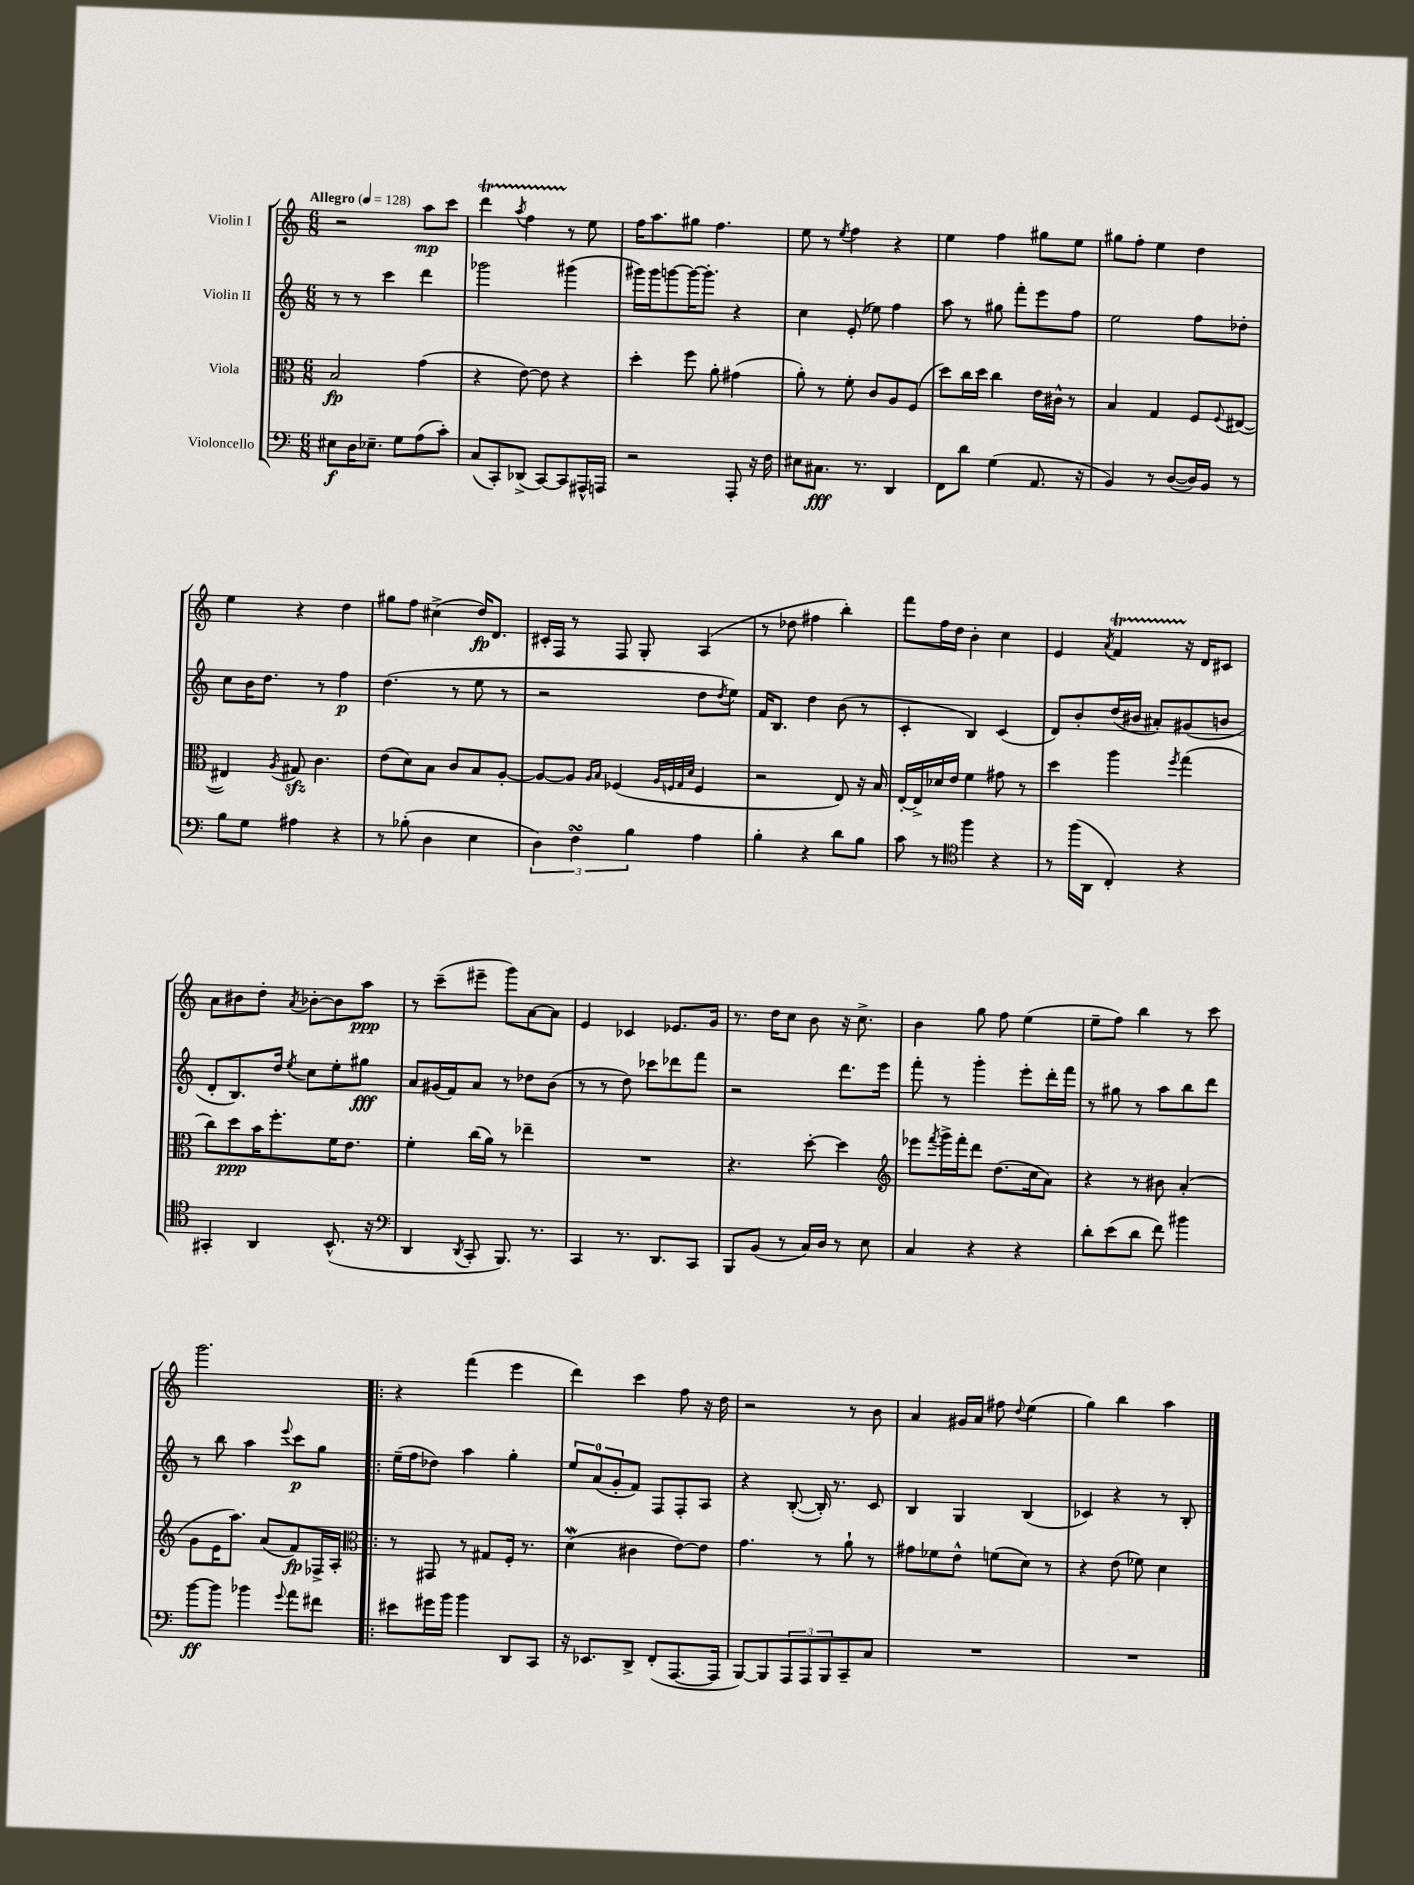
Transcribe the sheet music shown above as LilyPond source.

<<
\new StaffGroup <<
\new Staff = "s0" \with { instrumentName = "Violin I" } {
    \clef treble \key c \major \numericTimeSignature \time 6/8 \tempo "Allegro" 4 = 128
    r2 a''8\mp c'''8 |
    d'''4\startTrillSpan \acciaccatura { a''8 } f''4 r8\stopTrillSpan e''8 |
    f''16 a''8. gis''8 f''4. |
    e''8 r8 \acciaccatura { e''8 } f''4 r4 |
    e''4 f''4 gis''8 e''8 |
    gis''8 f''8-. e''4 d''4 |
    e''4 r4 d''4 |
    gis''8 f''8 cis''4->( d''16\fp) d'8. |
    cis'16-. f16 r8 f8 g8-. a4( |
    r8 des''8 fis''4 b''4-.) |
    f'''8 f''16 d''16 b'4-. c''4 |
    e'4 \acciaccatura { a'8 } f'4\startTrillSpan r16\stopTrillSpan d'16 cis'8 |
    a'8 bis'8 d''8-. \acciaccatura { a'8 } bes'8~-. bes'8 a''8\ppp |
    r8 c'''8--( eis'''8-- g'''8) a'8~ a'8 |
    e'4 ces'4 ees'8. g'16 |
    r8. d''16 c''8 b'8 r16 c''8.-> |
    b'4 g''8 f''8 e''4( |
    e''8-- f''8) b''4 r8 c'''8 |
    g'''2. |
    \bar ".|:" r4 f'''4( e'''4 |
    d'''4) c'''4 f''8 r16 d''16 |
    r2 r8 b'8 |
    a'4 gis'16 a'16 fis''8 \appoggiatura { d''8 } e''4( |
    g''4) b''4 a''4 \bar "|." |
}
\new Staff = "s1" \with { instrumentName = "Violin II" } {
    \clef treble \key c \major \numericTimeSignature \time 6/8
    r8 r8 c'''4 d'''4 |
    ges'''2 gis'''4( |
    gis'''16) gis'''16 g'''8~ g'''16~ g'''8.-. r4 |
    c''4 e'8-.( ees''8) f''4 |
    a''8 r8 gis''8 f'''8-. e'''8 f''8 |
    e''2 f''8 des''8-. |
    c''8 b'16 d''8. r8 f''4\p |
    d''4.( r8 e''8 r8 |
    r2 d''8 \acciaccatura { d''8 } e''8) |
    f'16 b8. d''4 b'8( r8 |
    c'4-. b4) c'4( |
    d'8) b'8-. d''16( bis'16 ais'8-.) gis'8( b'8 |
    d'8-. b8.) d''16 \acciaccatura { e''8 } c''8 e''8-. gis''8\fff |
    a'8 gis'16( f'16) a'8 r8 des''8 b'8( |
    r8 r8 d''8) ces'''8 des'''8 f'''8 |
    r2 d'''8. e'''16 |
    f'''8-. r8 g'''4-. e'''8-. d'''16-. f'''16 |
    r8 gis''8 r8 a''8 b''8 d'''8 |
    r8 b''8 a''4 \appoggiatura { e'''8 } c'''8\p g''8 |
    \bar ".|:" e''16--( f''16 des''8) a''4 g''4-. |
    \tuplet 3/2 { e''8 a'8-0( g'8-. } f'8) f8 f8-. a8 |
    r4 b8~-.( b16-.) r8. c'8 |
    b4 g4 b4( |
    ces'4) r4 r8 b8-. \bar "|." |
}
\new Staff = "s2" \with { instrumentName = "Viola" } {
    \clef alto \key c \major \numericTimeSignature \time 6/8
    b2\fp g'4( |
    r4 e'8~) e'8 r4 |
    d''4-. f''8 a'8-. gis'4( |
    a'8-.) r8 f'8-. c'8 a8 f8( |
    d''8) c''16 d''16 c''4 e'16 cis'16-^ r8 |
    b4 g4 f8 \appoggiatura { f8 } eis8~( |
    eis4) \acciaccatura { a8 } gis8\sfz c'4. |
    e'8( d'8) b8 c'8 b8 a8~-. |
    a8~ a8 \grace { a16 b16 } fes4( \grace { a32 f32 g32 d'32 } f4 |
    r2 e8) r16 b16 |
    e16~-. e16-> des'16 e'16 f'4 gis'8 r8 |
    d''4 a''4 \acciaccatura { f''8 } g''4( |
    c''8) d''8\ppp b'16 f''8.-. f'16 e'8. |
    f'4-. c''16( a'16) r8 ees''4-- |
    R2. |
    r4. d''8~-. d''4 |
    \clef treble ees'''8 \acciaccatura { f'''8 } g'''16-> f'''16-. d'''8 d''8.( c''16 a'8) |
    r4 r8 bis'8 a'4-.( |
    g'8 e'16 a''8.) a'8( f'8\fp) fes16-> a16-. |
    \clef alto \bar ".|:" r8 gis,8 r8 gis8 f16-. r8. |
    d'4\mordent( cis'4 e'8~) e'8 |
    g'4. r8 a'8-! r8 |
    gis'8 fes'8 e'8-^ f'8( d'8) r8 |
    r4 e'8( fes'8) d'4 \bar "|." |
}
\new Staff = "s3" \with { instrumentName = "Violoncello" } {
    \clef bass \key c \major \numericTimeSignature \time 6/8
    eis8\f d16 ees8.-- g8 a8( c'8-.) |
    c8( c,8-.) des,8->( c,8~) c,8 ais,,16-^ a,,16 |
    r2 a,,8-. r16 f16 |
    eis8 cis8.\fff r8. d,4 |
    f,8 d'8 g4( a,8. r16 |
    b,4) r8 d8~( d16) b,16 r8 |
    b8 g8 ais4 r4 |
    r8 bes8-.( d4 e4 |
    \tuplet 3/2 { d4) f4\turn b4 } a4 |
    b4-. r4 d'8 b8 |
    c'8 r8 \clef tenor f''4 r4 |
    r8 f''16( a,16 c4-.) r4 |
    gis,4-. a,4 b,8.-^( r16 |
    \clef bass d,4 \acciaccatura { d,8 } c,8-. b,,8.) r8. |
    c,4 r8. d,8. c,8 |
    b,,8 b,8( r8 c16) d16 r8 e8 |
    c4 r4 r4 |
    d'8-. e'8( d'8 f'8) bis'4 |
    b'8~\ff b'8 bes'4 \appoggiatura { g'8 } a'8 fis'8 |
    \bar ".|:" eis'8 gis'16 b'16 b'4 d,8 c,8 |
    r16 ees,8. d,8-> f,8-.( a,,8.~ a,,16 |
    b,,8~) b,,8 \tuplet 3/2 { a,,8 a,,8 b,,8 } c,8-- c8 |
    R2. |
    R2. \bar "|." |
}
>>
>>
\layout { \context { \Score \remove "Bar_number_engraver" } }
